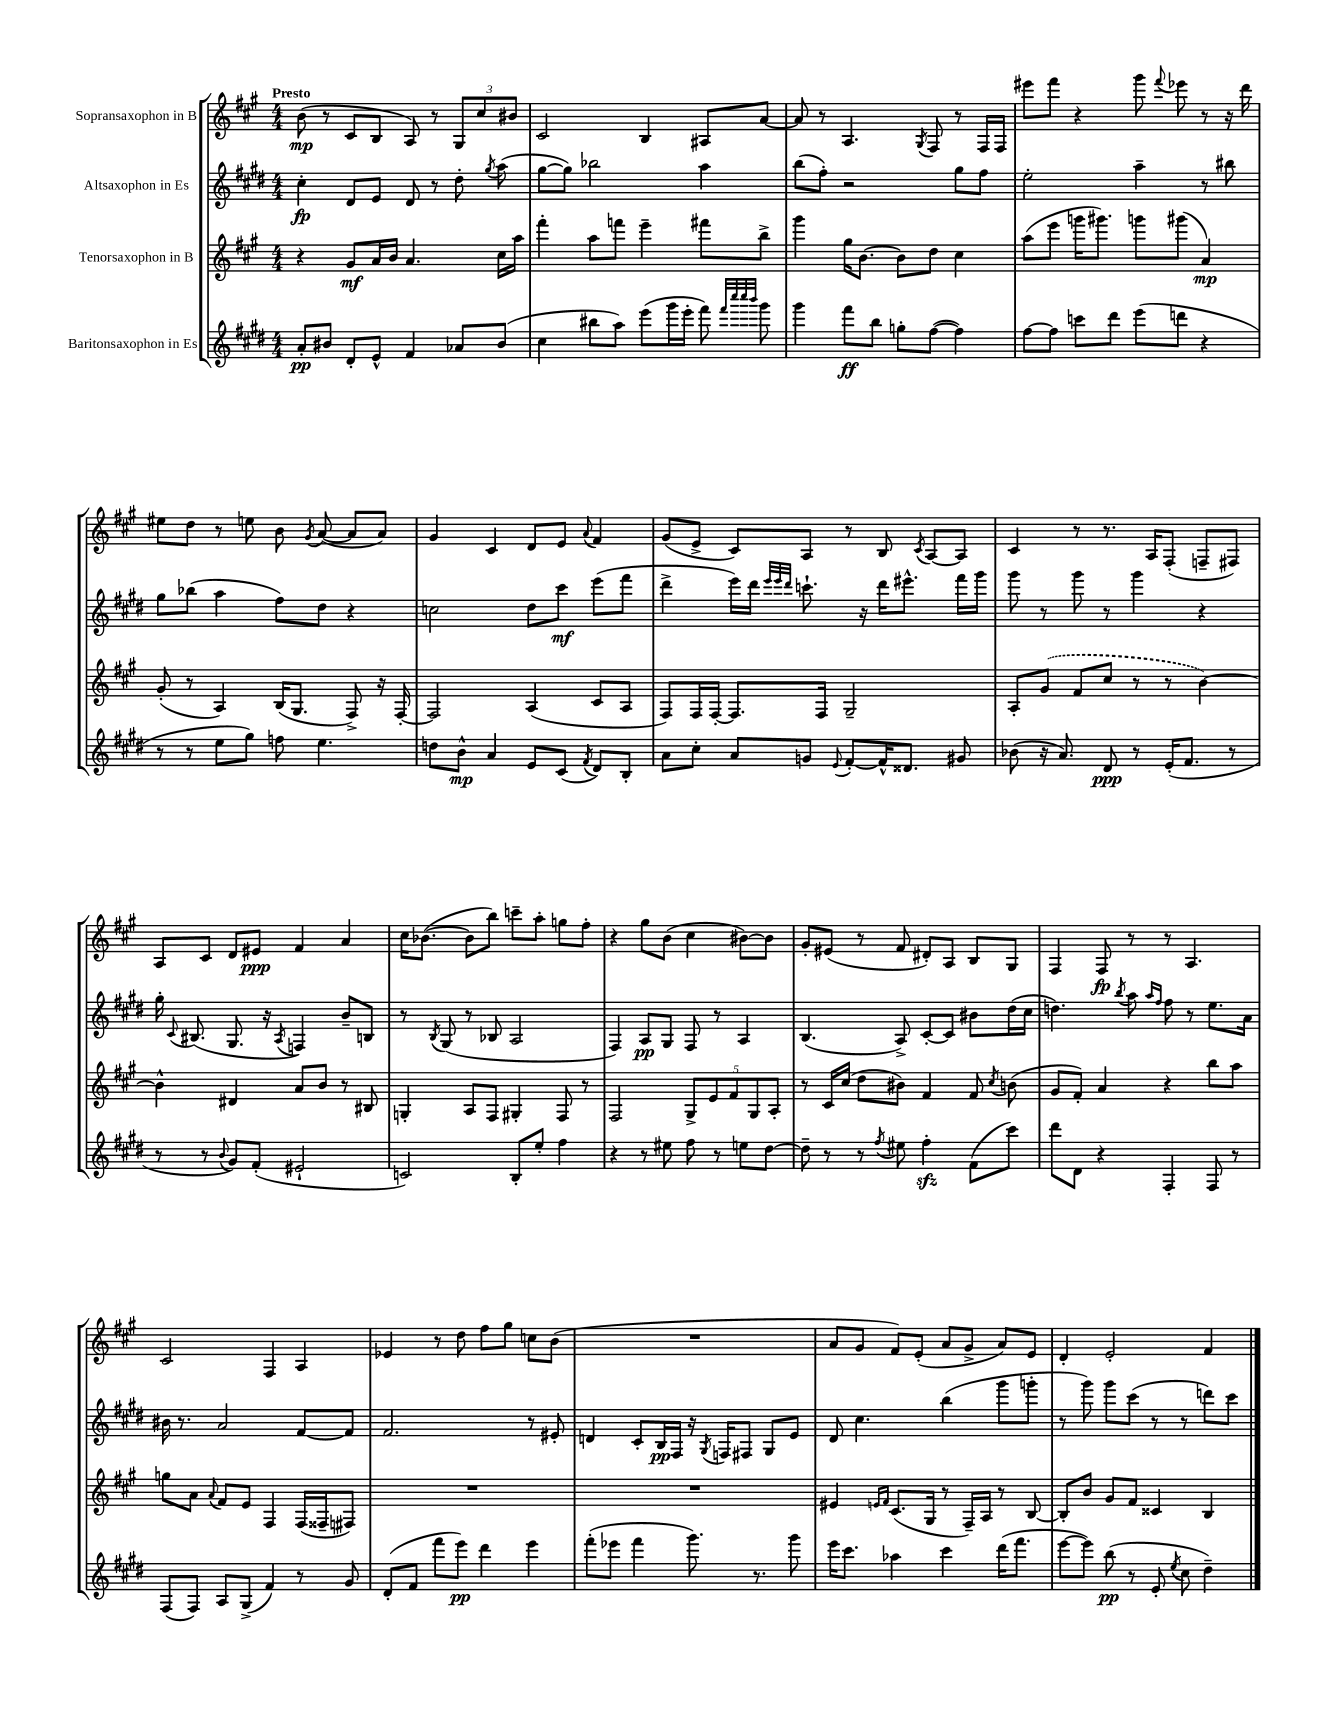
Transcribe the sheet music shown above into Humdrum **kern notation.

**kern	**kern	**kern	**kern
*staff4	*staff3	*staff2	*staff1
*clefG2	*clefG2	*clefG2	*clefG2
*k[f#c#g#d#]	*k[f#c#g#]	*k[f#c#g#d#]	*k[f#c#g#]
*M4/4	*M4/4	*M4/4	*M4/4
8a'/L	4r	4cc#'\	(8b\
8b#/J	.	.	8r
8d#'/L	8g#/L	8d#/L	8c#/L
8e^^/J	16a/L	8e/J	8B/J
.	16b/JJ	.	.
4f#/	4.a/	8d#/	8A/)
.	.	8r	8r
8a-/L	.	8dd#'\	12G#/L
.	.	.	12cc#/
.	.	8qgg#/	.
(8b#/J	16cc#\LL	(8aa\	.
.	.	.	12b#/J
.	16aa\JJ	.	.
=	=	=	=
4cc#\	4fff#'\	[8gg#\L	2c#/
.	.	8gg#\]J)	.
8bb#\L	8aa\L	2bb-\	.
8aa\J)	8fff\J	.	.
(8eee\L	4eee~\	.	4B/
16ggg#\L	.	.	.
16eee'\JJ	.	.	.
8fff#\)	8fff#\L	4aa\	8A#/L
32qqfff#/LLL	.	.	.
32qqcccc#/	.	.	.
32qqcccc#/	.	.	.
32qqbbb/JJJ	.	.	.
8ggg#\	8bb^\J	.	[8a/J
=	=	=	=
4ggg#\	4ggg#\	(8bb\L	8a/]
.	.	8ff#'\J)	8r
8fff#\L	16gg#\LK	2r	4.A/
.	[8.b\J	.	.
8bb\J	.	.	.
8gg'\L	8b\]L	.	.
.	.	.	8qG#/
([8ff#\J	8dd\J	.	8F#/
4ff#\])	4cc#\	8gg#\L	8r
.	.	8ff#\J	16F#/LL
.	.	.	16F#/JJ
=	=	=	=
[8ff#\L	(8aa\L	2ee'\	8eee#\L
8ff#\]J	8eee\J	.	8fff#\J
8ccc\L	16ggg\LK	.	4r
.	8.ggg#\J)	.	.
8ddd#\J	.	.	.
(8eee\L	8ggg\L	4aa~\	8ggg#\
.	.	.	8qqfff#/
8ddd\J	(8ggg#\J	.	8eee-\
4r	4a/)	8r	8r
.	.	8bb#\	16r
.	.	.	16ddd\
=	=	=	=
8r	(8g#'/	8gg#\L	8ee#\L
8r	8r	(8bb-\J	8dd\J
8ee\L	4A/)	4aa\	8r
8gg#\J)	.	.	8ee\
8ff\	(16B/LK	8ff#\L)	8b\
.	8.G#/J	.	.
.	.	.	8qg#/
4.ee\	.	8dd#\J	([8a/
.	8F#^/)	4r	8a/]L
.	16r	.	8a/J)
.	[16F#'/	.	.
=	=	=	=
8dd\L	2F#/]	2cc\	4g#/
8b^^\J	.	.	.
4a/	.	.	4c#/
8e/L	(4A/	8dd#\L	8d/L
(8c#/J	.	8ccc#\J	8e/J
8qf#/	.	.	8qqa/
8d#/L)	8c#/L	(8eee\L	4f#/
8B'/J	8A/J	8fff#\J	.
=	=	=	=
8a\L	8F#/L)	4ddd#^\	(8g#/L
8cc#'\J	16F#/L	.	8e^/J
.	[16F#'/JJ	.	.
8a/L	8.F#/]L	16eee\LL)	8c#/L)
.	.	16ddd#\JJ	.
.	.	32qqeee/LLL	.
.	.	32qqeee/	.
.	.	32qqddd#/JJJ	.
8g/J	.	8.ccc`\	8A/J
.	16F#/Jk	.	.
8qqe/	.	.	.
[8f#'/L	2G#~/	.	8r
.	.	16r	.
16f#^^/]K	.	16ddd#\LK	8B/
8.d##/J	.	8.eee#^^\J	.
.	.	.	8qc#/
.	.	.	[8A/L
8g#/	.	16fff#\LL	8A/]J
.	.	16ggg#\JJ	.
=	=	=	=
(8b-\	8A'/L	8ggg#\	4c#/
16r	(8g#/J	8r	.
8.a/)	.	.	.
.	8f#/L	8ggg#\	8r
8d#/	8cc#/J	8r	8.r
8r	8r	4ggg#\	.
.	.	.	16A/LK
(16e'/LK	8r	.	(8F#'/J
8.f#/J	.	.	.
.	[4b\)	4r	8F~/L
8r	.	.	8F#/J)
=	=	=	=
8r	4b^^\]	16gg#'\	8A/L
.	.	8qqc#/	.
.	.	(8.B#/	.
8r	.	.	8c#/J
8qqb/	.	.	.
8g#/L)	4d#/	8.G#/	8d/L
(8f#'/J	.	.	8e#/J
.	.	16r	.
.	.	8qA/	.
2e#`/	8a/L	4F/)	4f#/
.	8b/J	.	.
.	8r	8b~/L	4a/
.	8B#/	8B/J	.
=	=	=	=
2c/)	4G'/	8r	16cc#\LK
.	.	.	([8.b-\J
.	.	8qB/	.
.	.	(8G#/	.
.	8A/L	8r	8b-\]L
.	8F#/J	8B-/	8bb\J)
8B'/L	4G#'/	2A/	8ccc~\L
8ee'/J	.	.	8aa'\J
4ff#\	8F#/	.	8gg\L
.	8r	.	8ff#'\J
=	=	=	=
4r	2F#/	4F#/)	4r
8r	.	8A/L	8gg#\L
8ee#\	.	8G#/J	(8b\J
8ff#\	10G#^/L	8F#/	4cc#\
.	10e/	.	.
8r	.	8r	.
.	10f#/	.	.
8ee\L	.	4A/	[8b#\L)
.	10G#/	.	.
[8dd#\J	.	.	8b#\]J
.	10A'/J	.	.
=	=	=	=
8dd#~\]	8r	(4.B/	8g#'/L
8r	16c#/LL	.	(8e#/J
.	(16cc#/JJ	.	.
8r	8dd\L	.	8r
8qff#/	.	.	.
8ee#\	8b#\J)	8A^/)	8f#/
4ff#'\	4f#/	[8c#'/L	8d#'/L)
.	.	8c#/]J	8A/J
(8f#\L	8f#/	8b#\L	8B/L
.	8qcc#/	.	.
8ccc#\J)	(8b\	(16dd#\L	8G#/J
.	.	16cc#\JJ	.
=	=	=	=
8ddd#\L	8g#/L	4.dd\)	4F#/
8d#\J	8f#'/J)	.	.
4r	4a/	.	8F#/
.	.	8qbb/	.
.	.	8aa\	8r
.	.	16qqaa/LL	.
.	.	16qqff#/JJ	.
4F#'/	4r	8ff#\	8r
.	.	8r	4.A/
8F#/	8bb\L	8.ee\L	.
8r	8aa\J	.	.
.	.	16a\Jk	.
=	=	=	=
(8F#/L	8gg\L	16b#\	2c#/
.	.	8.r	.
8F#/J)	8a\J	.	.
.	8qqa/	.	.
8A/L	8f#/L	2a/	.
(8G#^/J	8e/J	.	.
4f#/)	4F#/	.	4F#/
8r	(16F#/LL	[8f#/L	4A/
.	16F##~/J	.	.
8g#/	8F#/J)	8f#/]J	.
=	=	=	=
(8d#'/L	1r	2.f#/	4e-/
8f#/J	.	.	.
8fff#\L	.	.	8r
8eee\J)	.	.	8dd\
4ddd#\	.	.	8ff#\L
.	.	.	8gg#\J
4eee\	.	8r	8cc\L
.	.	8e#'/	(8b\J
=	=	=	=
(8fff#'\L	1r	4d/	1r
8eee-\J	.	.	.
4fff#\	.	8c#'/L	.
.	.	16B/L	.
.	.	16F#/JJ	.
8.ggg#\)	.	16r	.
.	.	8qG#/	.
.	.	16F/LK	.
.	.	8F#/J	.
8.r	.	.	.
.	.	8G#/L	.
8ggg#\	.	8e/J	.
=	=	=	=
16eee\LK	4e#/	8d#/	8a/L
8.ccc#\J	.	.	.
.	.	4.cc#\	8g#/J
.	16qqe/LL	.	.
.	16qqf#/JJ	.	.
4aa-\	(8.c#/L	.	8f#/L)
.	.	.	(8e'/J
.	16G#/Jk	.	.
4ccc#\	8r	(4bb\	8a/L
.	16F#~/LL)	.	8g#^/J
.	16A/JJ	.	.
(16ddd#\LK	8r	8ggg#\L	8a/L)
8.fff#\J	.	.	.
.	[8B/	8ggg'\J	8e/J
=	=	=	=
[8eee\L	8B'/]L	8r	4d'/
8eee\]J)	8b/J	8ggg#\)	.
(8bb\	8g#/L	8ggg#\L	2e'/
8r	8f#/J	(8ccc#\J	.
8e'/	4c##/	8r	.
8qee/	.	.	.
8cc#\	.	8r	.
4dd#~\)	4B/	8ddd\L)	4f#/
.	.	8ccc#\J	.
==	==	==	==
*-	*-	*-	*-
